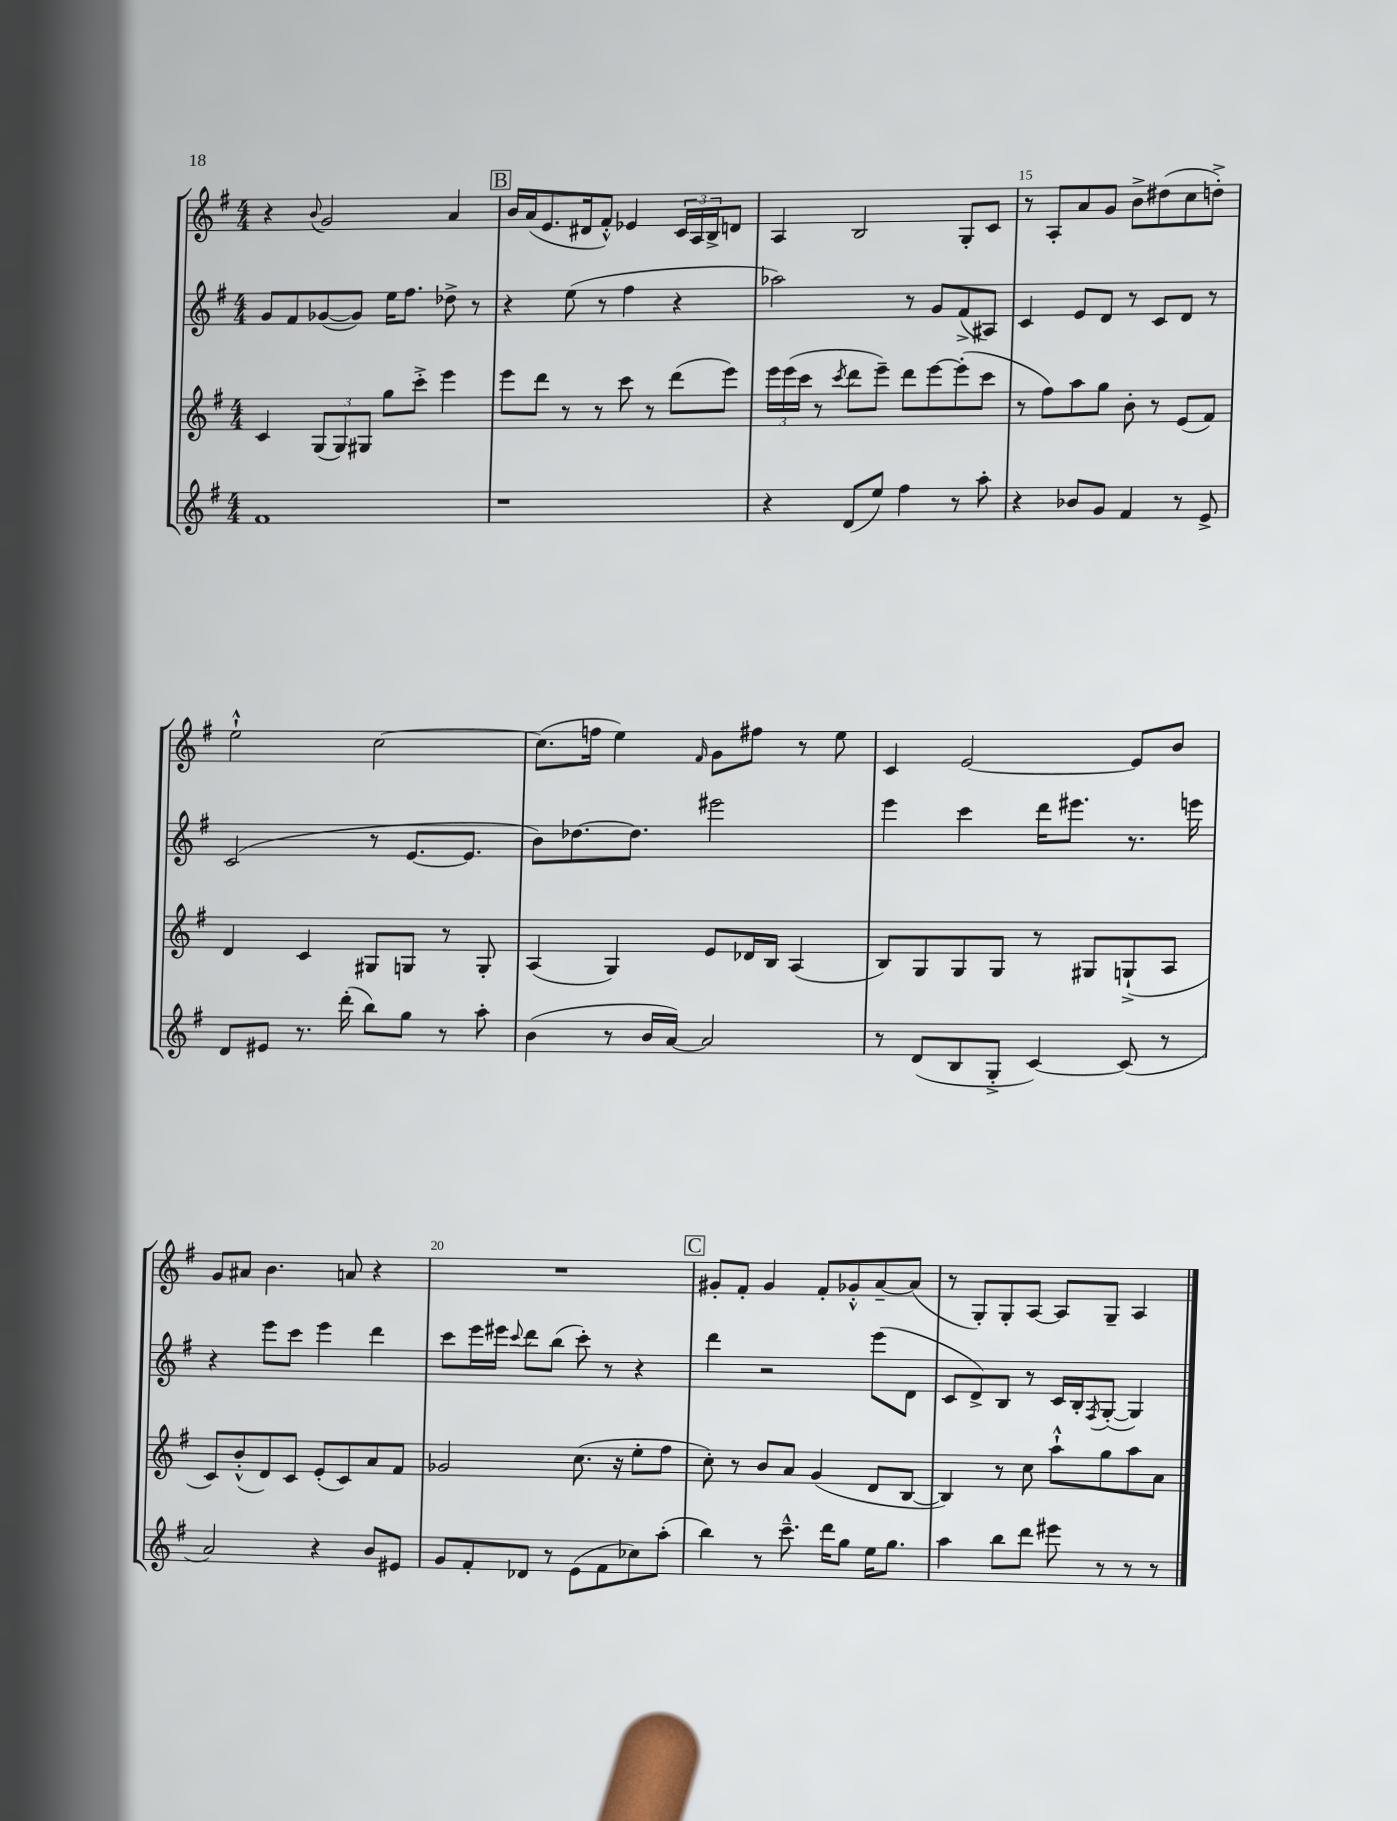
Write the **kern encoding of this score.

**kern	**kern	**kern	**kern
*part4	*part3	*part2	*part1
*staff4	*staff3	*staff2	*staff1
*clefG2	*clefG2	*clefG2	*clefG2
*k[f#]	*k[f#]	*k[f#]	*k[f#]
*M4/4	*M4/4	*M4/4	*M4/4
=12	=12	=12	=12
1f#	4c/	8g/L	4r
.	.	8f#/	.
.	.	.	8qqb/
.	(12G/L	([8g-X/	2g/
.	12G/)	.	.
.	.	8g-/J])	.
.	12G#X/J	.	.
.	8gg\L	16ee\KL	.
.	.	8.ff#\J	.
.	8ccc'^\J	.	.
.	4eee\	8dd-X^\	4a/
.	.	8r	.
!!LO:REH:place=s1:t=B
=13	=13	=13	=13
1r	8eee\L	4r	16b/LL
.	.	.	(16a/J
.	8ddd\J	.	8.e/
.	8r	(8ee\	.
.	.	.	16d#X/k
.	8r	8r	8f#'^^/J)
.	8ccc\	4ff#\	4e-X/
.	8r	.	.
.	(8ddd\L	4r	24c/LL
.	.	.	24A/
.	.	.	24B^/J
.	8eee\J)	.	8dn/J
=14	=14	=14	=14
4r	24eee\LL	2aa-X\)	4A/
.	(24eee\	.	.
.	24ccc\JJ	.	.
.	8r	.	.
.	8qccc/	.	.
(8d/L	8ddd\L	.	2B/
8ee/J)	8eee~\J)	.	.
4ff#\	8ddd\L	8r	.
.	[8eee\	8g/L	.
8r	(8eee'\]	(8f#^/	8G'/L
8aa'\	8ccc\J	8A#X/J)	8c/J
=15	=15	=15	=15
4r	8r	4c/	8r
.	8ff#\L)	.	8A'/L
8b-X/L	8aa\	8e/L	8a/
8g/J	8gg\J	8d/J	8g/J
4f#/	8b'\	8r	8b^\L
.	8r	8c/L	(8dd#X\
8r	(8e/L	8d/J	8cc\
8e^/	8f#/J)	8r	8ddn'^\J)
!!LO:LB:g=z
=16	=16	=16	=16
8d/L	4d/	(2c/	2ee`^^\
8e#X/J	.	.	.
8.r	4c/	.	.
(16ddd'\	.	.	.
8bb\L)	8G#X/L	8r	[2cc\
8gg\J	8Gn/J	[8.e/L	.
8r	8r	.	.
.	.	8.e/J]	.
8aa'\	8G'/	.	.
=17	=17	=17	=17
(4b\	(4A/	8b\L)	(8.cc\L]
.	.	[8.dd-X\	.
.	.	.	16ffn\Jk
8r	4G/)	.	4ee\)
.	.	8.dd-\J]	.
16b/LL	.	.	.
[16a/JJ)	.	.	.
.	.	.	16qqf#/
2a/]	8e/L	2eee#X\	8g\L
.	16d-X/L	.	8ff#X\J
.	16B/JJ	.	.
.	(4A/	.	8r
.	.	.	8ee\
=18	=18	=18	=18
8r	8B/L)	4eee\	4c/
(8d/L	8G/	.	.
8B/	8G/	4ccc\	[2e/
8G'^/J	8G/J	.	.
[4c/)	8r	16ddd\KL	.
.	.	8.eee#X\J	.
.	8G#X/L	.	.
(8c/]	(8Gn`^/	8.r	8e/L]
8r	8A/J	.	8b/J
.	.	16eeen\	.
!!LO:LB:g=z
=19	=19	=19	=19
2a/)	8c/L)	4r	8g/L
.	(8b'^^/	.	8a#X/J
.	8d/)	8eee\L	4.b\
.	8c/J	8ccc\J	.
4r	(8e'/L	4eee\	.
.	8c/)	.	8an/
8b/L	8a/	4ddd\	4r
8e#X/J	8f#/J	.	.
=20	=20	=20	=20
8g/L	2g-X/	8ccc\L	1r
8f#'/	.	16eee\L	.
.	.	16eee#X\JJ	.
.	.	8qqccc/	.
8d-X/J	.	8ddd\L	.
8r	.	(8bb\J	.
(8e\L	(8.cc\	8ccc'\)	.
8f#\	.	8r	.
.	16r	.	.
8cc-X\)	8ee'\L	4r	.
(8aa'\J	8ff#\J	.	.
!!LO:REH:place=s1:t=C
=21	=21	=21	=21
4bb\)	8cc'\)	4ddd\	8g#X'/L
.	8r	.	8f#'/J
8r	8b/L	2r	4g#/
8.ccc~^^\	8a/J	.	.
.	(4g/	.	8f#'/L
16ddd\KL	.	.	.
8gg\J	.	.	8g-X'^^/
16ee\KL	8d/L	(8eee\L	[8a~/
8.gg\J	.	.	.
.	[8B/J	8d\J	(8a/J]
=22	=22	=22	=22
4aa\	4B/])	8c/L	8r
.	.	8d^/)	8G'/L)
8bb\L	8r	8B/J	8G'/
8ddd\J	8cc\	8r	[8A/J
8eee#X\	8aa`^^\L	16c/LL	8A/L]
.	.	16B'/J	.
.	.	8qF#/	.
8r	8gg\	([8G'/J	8G~/J
8r	8aa\	4G/])	4A/
8r	8a\J	.	.
==	==	==	==
*-	*-	*-	*-
